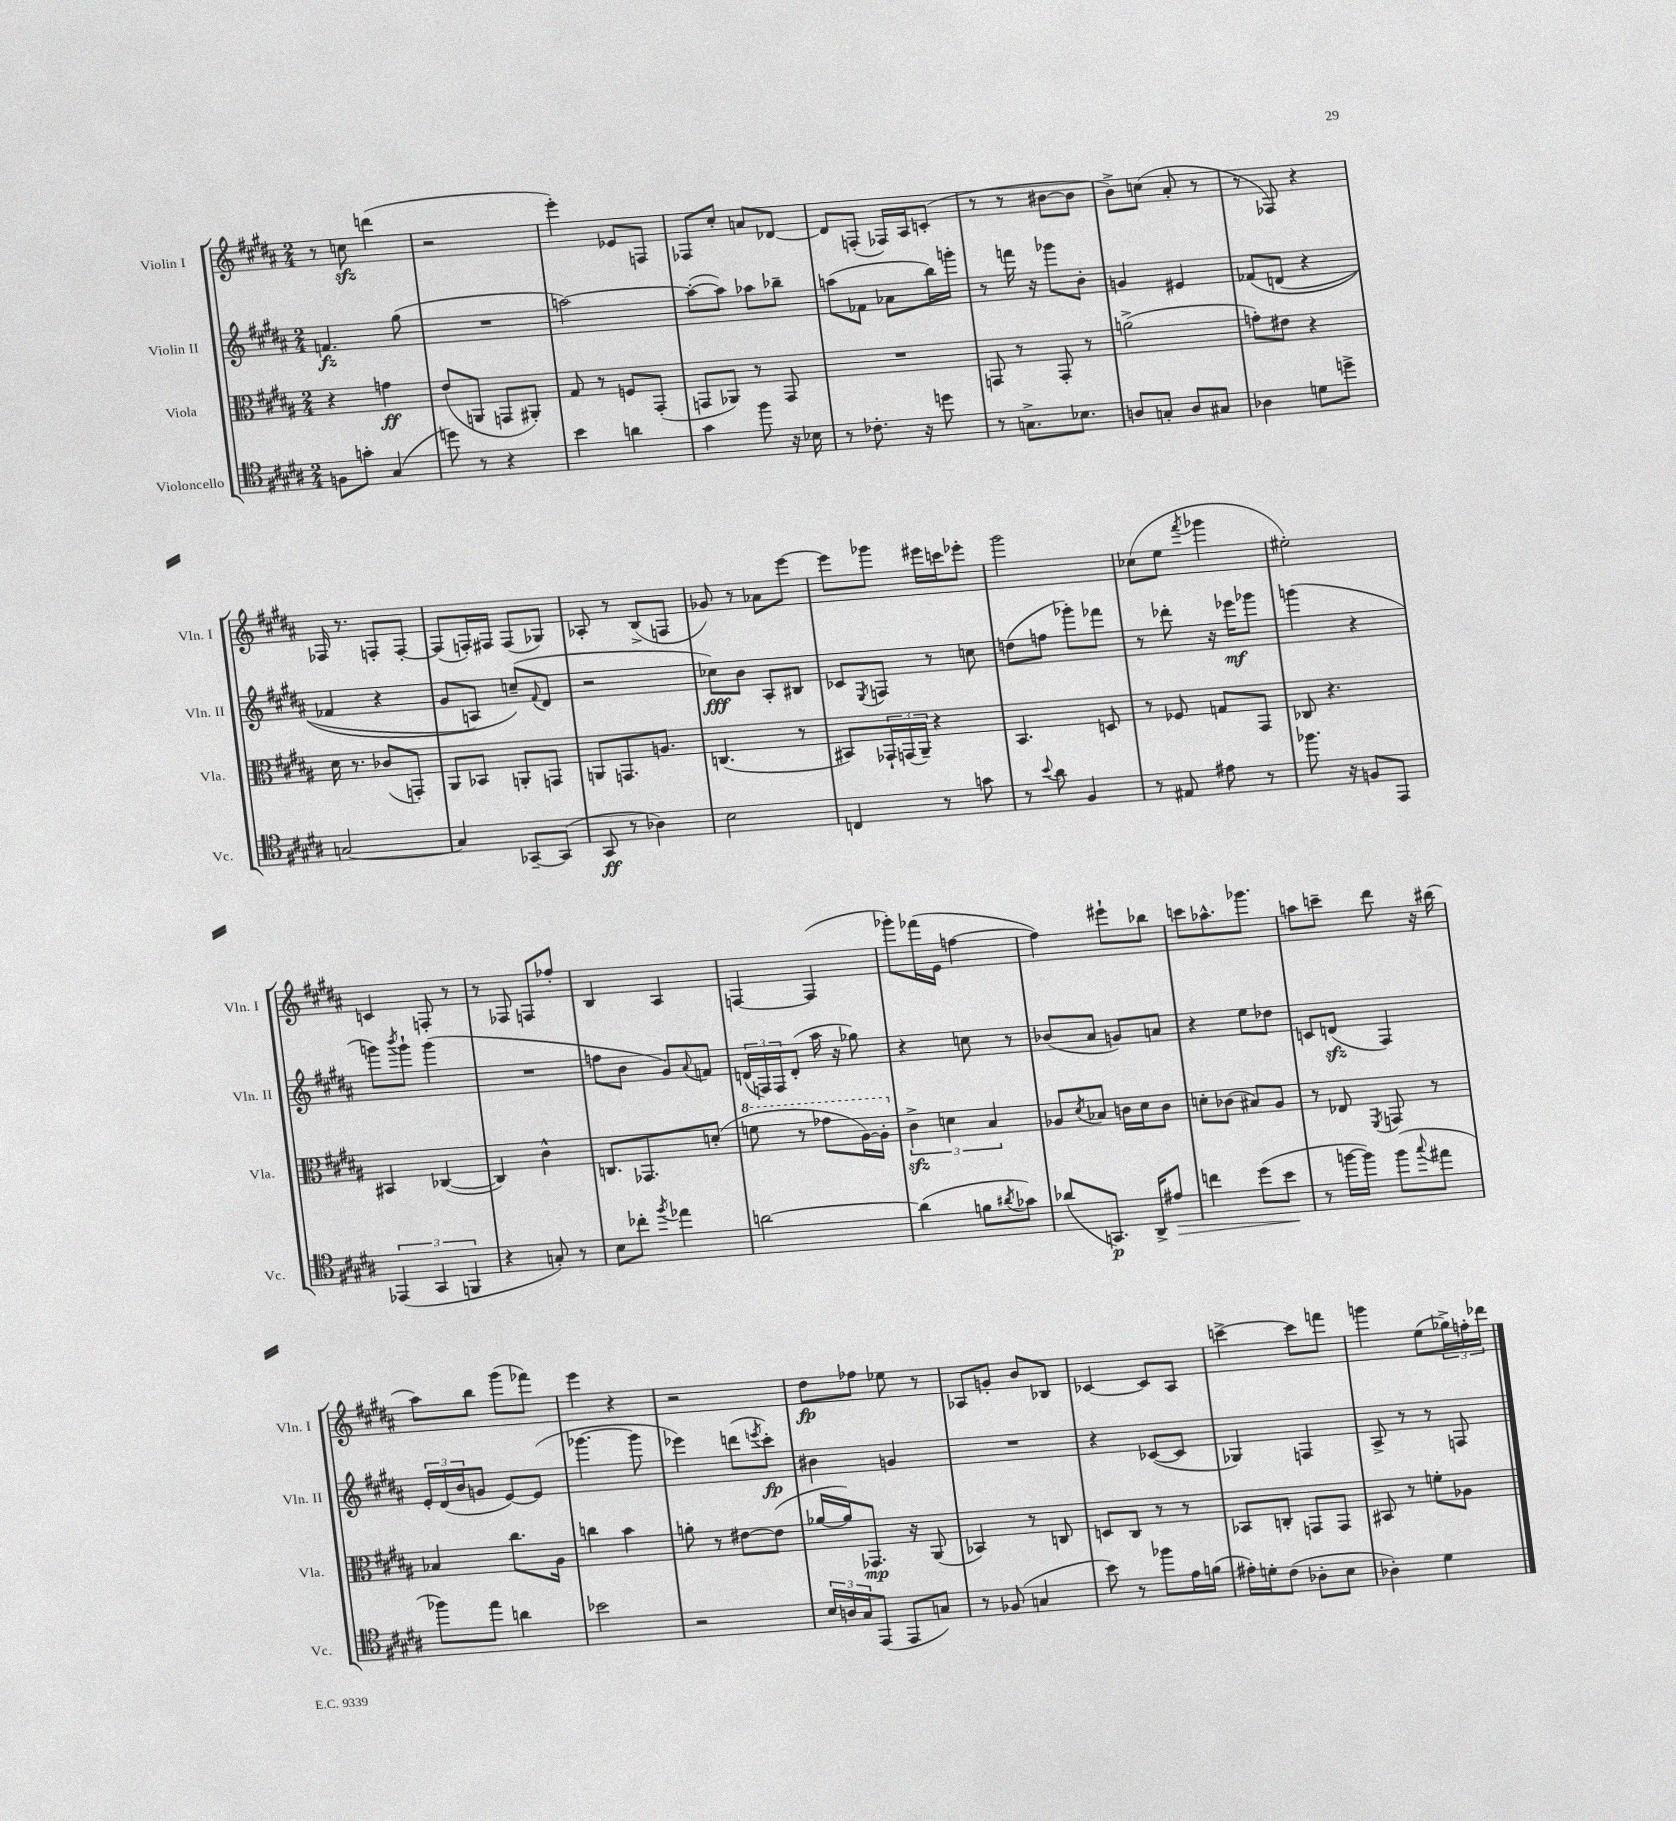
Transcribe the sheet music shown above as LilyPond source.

<<
\new StaffGroup <<
\new Staff = "s0" \with { instrumentName = "Violin I" shortInstrumentName = "Vln. I" } {
    \clef treble \key b \major \numericTimeSignature \time 2/4
    r8 c''8\sfz d'''4( |
    r2 |
    e'''4-.) ees'8 f8 |
    fes8 cis''8-. a'8 des'8~ |
    des'8 f8-.( fes16) ais16 c'8-.( |
    r8 r8 bis'8~ bis'8 |
    b'8->) c''8( ais'8-. r8 |
    r8 fes8) r4 |
    fes16 r8. f8-. f8~-. |
    f8( f16-.) fis16 fis8( ges8) |
    aes8-. r8 b8->( f8 |
    ges'8) r8 aes'8 e'''8~ |
    e'''8 ges'''8 eis'''16 c'''16 ees'''8-. |
    gis'''2 |
    ces''8( e''8 \acciaccatura { fis'''8 } ges'''4 |
    eis''2-.) |
    c'4 f8-. r8 |
    r8 fes8 f8 fes''8-. |
    b4 ais4 |
    f4~ f4( |
    ges'''8-.) fes'''16( e'16 f''4~ |
    f''4) eis'''8-! bes''8 |
    c'''8 aes''8.-^ ges'''8. |
    a''8 c'''8-- dis'''8 r16 bis''16( |
    ais''8) b''8 gis'''8( fes'''8) |
    e'''4 r4 |
    r2 |
    dis''8\fp fes''8 ees''8 r8 |
    aes8 g'8-. b'8 bes8 |
    ces'4~ ces'8 ais8 |
    c'''4~-> c'''8 f'''8 |
    g'''4 e''8( \tuplet 3/2 { ges''16->) f''16-. des'''16 } \bar "|." |
}
\new Staff = "s1" \with { instrumentName = "Violin II" shortInstrumentName = "Vln. II" } {
    \clef treble \key b \major \numericTimeSignature \time 2/4
    f'4.\fz gis''8( |
    R2 |
    a''2~) |
    a''8~-.( a''8) aes''8 bes''8-- |
    a''8( fes'8 aes'8 b''16) g'''16-. |
    r8 f'''16 r16 ges'''8 b'8-. |
    g'4 eis'4 |
    fes'8\( d'8( r4 |
    fes'4 r4 |
    gis'8 a8) c''8--(\) \appoggiatura { fis'8 } dis'8 |
    r2 |
    ces''8\fff) b'8 ais8-. bis8 |
    ces'8 \acciaccatura { e8 } f8 r8 c''8 |
    d''8( f''8 ges'''8-.) fes'''8 |
    r8 des'''8-. r16 ees'''16\mf ges'''8 |
    g'''4( r4 |
    g'''8) \acciaccatura { b'''8 } g'''8-! g'''4( |
    R2 |
    f''8 b'8 gis'8) \appoggiatura { ais'8 } f'8 |
    \tuplet 3/2 { d'16( f16) f16 } d'8-.( ais''16 r16 ges''8) |
    r4 c''8 r8 |
    bes'8( ais'8 g'8) a'8 |
    r4 e''8 des''8 |
    c'8 d'8\sfz( fis4) |
    \tuplet 3/2 { e'16-. dis'16( b'16 } g'8 e'8~) e'8( |
    ges'''4.~ ges'''8 |
    ees'''4) d'''8( \acciaccatura { e'''8 } cis'''8-.\fp) |
    bis'4 g'4 |
    R2 |
    r4 ces'8~( ces'8 |
    ges4) f4 |
    ais8-> r8 r8 f8 \bar "|." |
}
\new Staff = "s2" \with { instrumentName = "Viola" shortInstrumentName = "Vla." } {
    \clef alto \key b \major \numericTimeSignature \time 2/4
    r4 g'4\ff |
    e'8( a,8 g,8 ais,8-.) |
    gis8 r8 f8 gis,8-.( |
    g,8 aes,8) r8 g,8 |
    R2 |
    g,8 r8 g,8-. r8 |
    a'2->( |
    g'8-.) eis'8 r4 |
    dis'16 r8. ces'8( g,8-.) |
    ais,8 bes,8 a,8-. g,8 |
    a,8 g,8. a8. |
    c4.( r8 |
    bis,8) \tuplet 3/2 { ges,16-! g,16( ais,16--) } r4 |
    b,4. d8 |
    r8 fes8 g8 gis,8 |
    ces8 r4. |
    bis,4 ces4~( |
    ces4) cis'4-^ |
    c8. ges,8. d'8-.( |
    \ottava #1 f''8 r8 ges''8 ais'16~) ais'16-. \ottava #0 |
    \tuplet 3/2 { cis'4->\sfz d'4 b4 } |
    aes8 \acciaccatura { dis'8 } bes8 c'16 dis'16 c'8 |
    d'8-. ces'8( bis8) ais8 |
    r8 ees8 \acciaccatura { fis,8 } g,8 r8 |
    bes4 cis''8. ais16 |
    c''4 b'4 |
    a'8-. r8 eis'8~ eis'8( |
    aes'16~ aes'16) ges,8.\mp r16 ais,8( |
    bes,4) r8 c8 |
    d8 cis8 r8 r8 |
    bes,8 c8-. g,8 g,8 |
    bis,8 r8 f'8-. aes8 \bar "|." |
}
\new Staff = "s3" \with { instrumentName = "Violoncello" shortInstrumentName = "Vc." } {
    \clef tenor \key b \major \numericTimeSignature \time 2/4
    f8 g'8-. gis4( |
    d''8) r8 r4 |
    b'4 a'4 |
    gis'4 fis''8 r16 bes16 |
    r8 ces'8.-. r16 d''8 |
    r8 g8.-> bes8. |
    a8 g8-. a8 gis8 |
    aes4 d'8 d''8-> |
    g2~ |
    g4 ges,8~-- ges,8( |
    gis,8\ff r8 aes4) |
    b2 |
    c4 r8 g'8 |
    r8 \appoggiatura { b'8 } ais'8 fis4 |
    r8 eis8 eis'8 r8 |
    fes''8. r16 f8 e,8 |
    \tuplet 3/2 { ees,4( gis,4 f,4 } |
    r4 g8-.) r8 |
    b8 ces''8-. \acciaccatura { fis''8 } ees''4 |
    a'2~ |
    a'4( f'8 \acciaccatura { ais'8 } ges'8) |
    aes'8( g,8.\p) ais,16-> eis'8\> |
    c''4 dis''8( b'8\! |
    r8 f''16~ f''16) f''8( \appoggiatura { gis''8 } eis''8 |
    fes''8) e''8 a'4 |
    bes'2 |
    r2 |
    \tuplet 3/2 { b16 a16 gis16 } e,8( e,8 g8) |
    r8 fes8( g4 |
    b'8) r8 fes''8 e'16 f'16( |
    eis'16-.) d'16-. cis'8( aes8-. b8 |
    aes4-.) dis'4 \bar "|." |
}
>>
>>
\layout { \context { \Score \remove "Bar_number_engraver" } }
